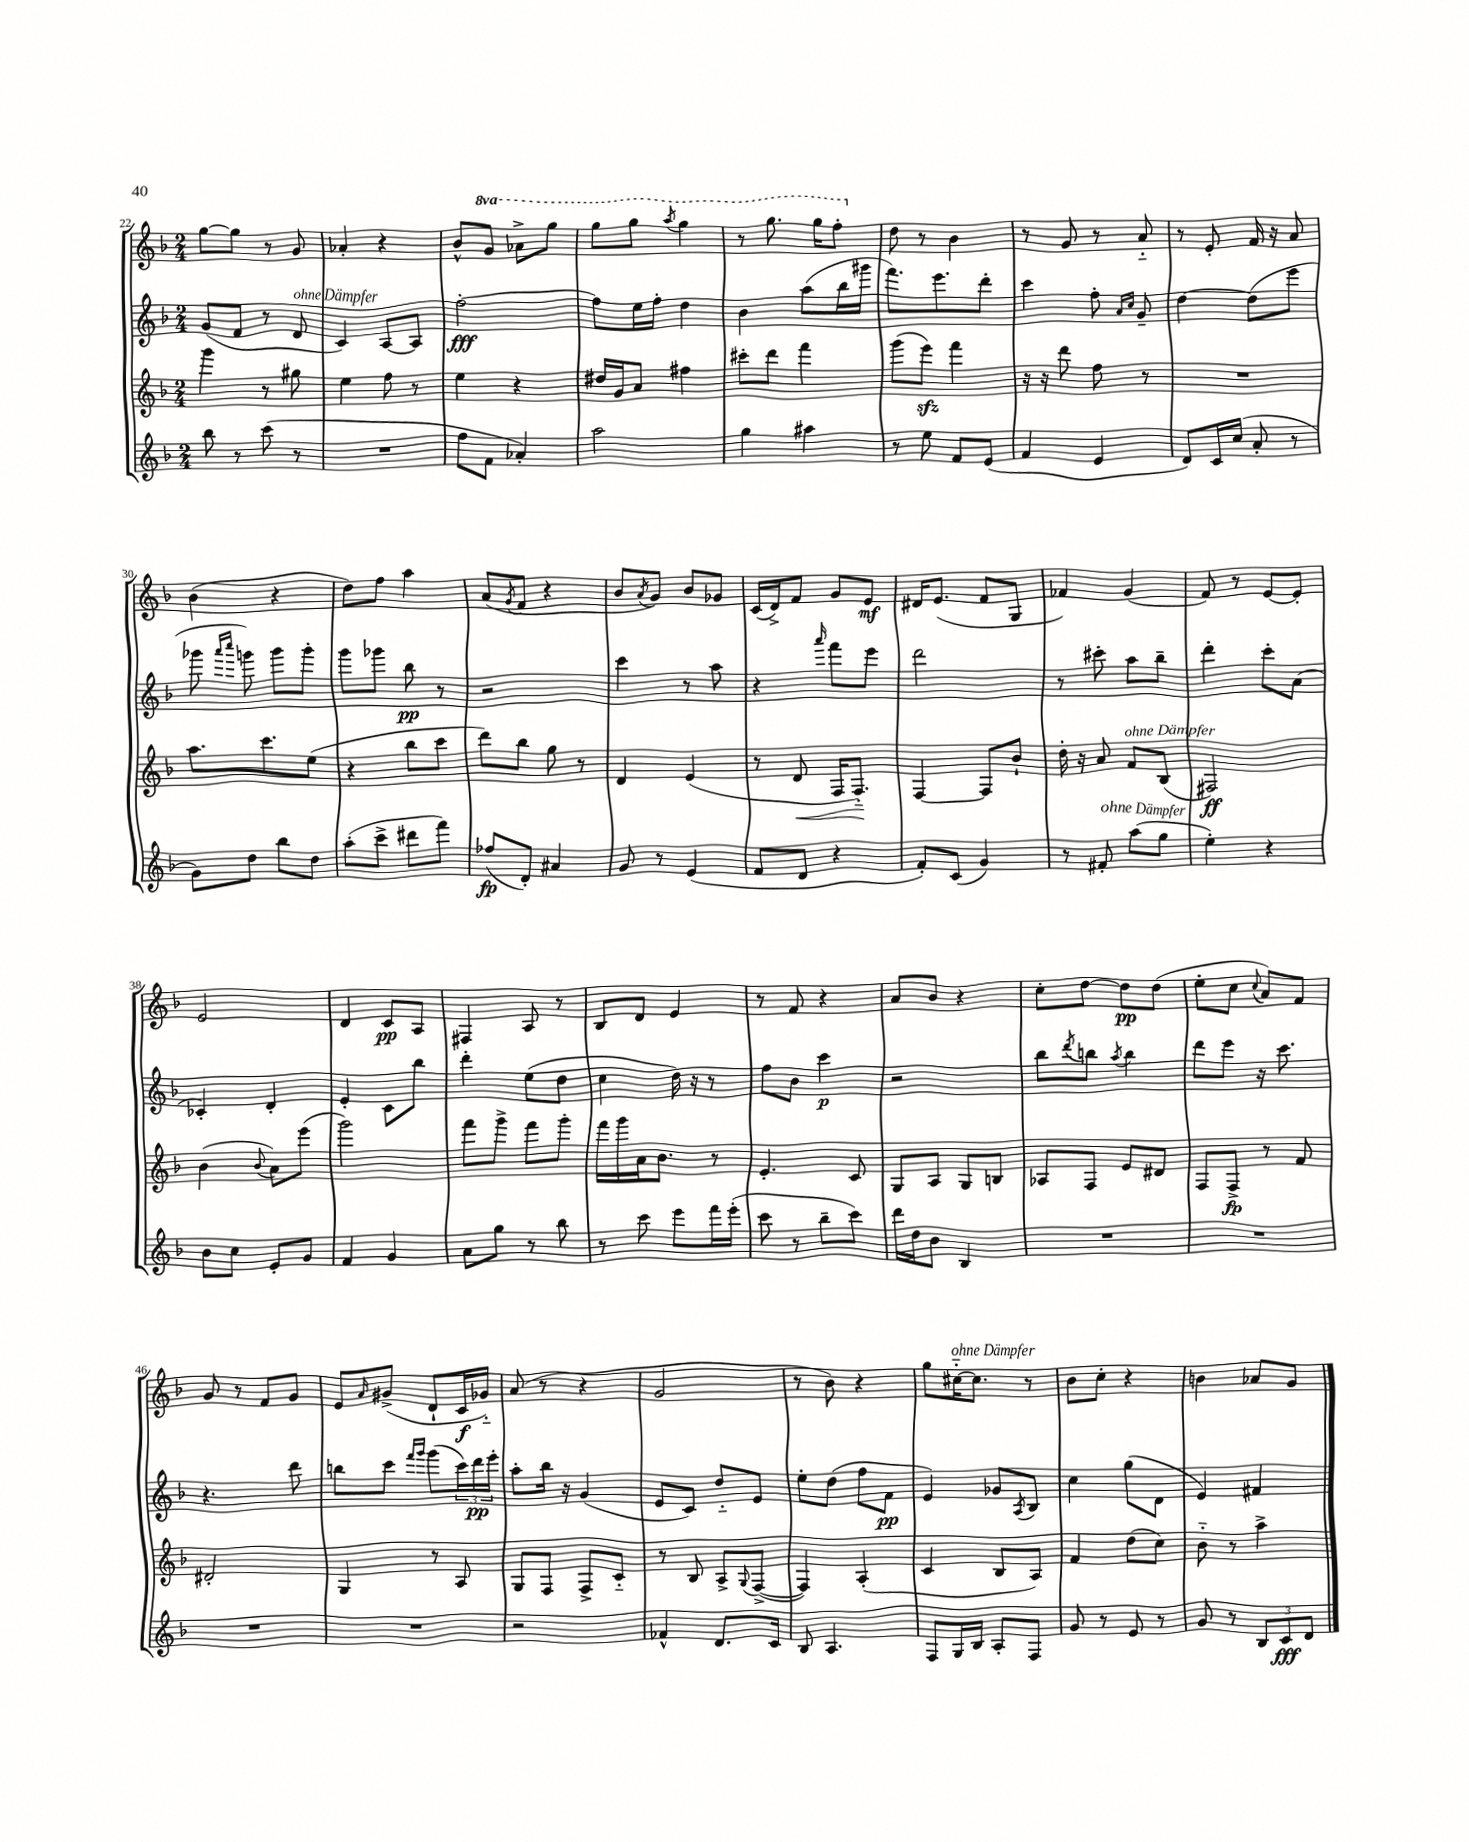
<<
\new StaffGroup <<
\new Staff = "s0" {
    \clef treble \key f \major \numericTimeSignature \time 2/4 \set Staff.ottavationMarkups = #ottavation-simple-ordinals
    g''8~ g''8 r8 g'8 |
    aes'4-. r4 |
    bes'8-^ \ottava #1 g''8 aes''8-> g'''8 |
    g'''8 g'''8 \acciaccatura { a'''8 } g'''4 |
    r8 g'''8. g'''16 f'''8-. \ottava #0 |
    d''8 r8 bes'4 |
    r8 g'8 r8 a'8-_ |
    r8 e'8-. f'16 r16 a'8 |
    bes'4( r4 |
    d''8) f''8 a''4 |
    a'8( \acciaccatura { g'8 } f'8 r4 |
    bes'8 \acciaccatura { a'8 } g'8) bes'8 ges'8 |
    c'16( d'16->) f'8 g'8 e'8\mf |
    dis'16 e'8.( f'8 g8 |
    fes'4) g'4( |
    f'8) r8 e'8~ e'8-. |
    e'2 |
    d'4 c'8\pp a8 |
    fis4 a8 r8 |
    bes8 d'8 e'4 |
    r8 f'8 r4 |
    a'8 bes'8 r4 |
    c''8-. d''8~ d''8\pp d''8( |
    e''8-. c''8 \appoggiatura { c''8 } a'8) f'8 |
    g'8 r8 f'8 g'8 |
    e'8 \grace { a'16 } gis'8->( d'8-! c'16\f ges'16-_) |
    a'8( r8 r4 |
    g'2 |
    r8 bes'8) r4 |
    g''8 cis''16~-_^\markup { \italic "ohne Dämpfer" } cis''8. r8 |
    bes'8 c''8-. r4 |
    b'4 aes'8 g'8 \bar "|." |
}
\new Staff = "s1" {
    \clef treble \key f \major \numericTimeSignature \time 2/4
    g'8( f'8 r8 d'8^\markup { \italic "ohne Dämpfer" } |
    c'4) a8~ a8 |
    f''2~-.\fff |
    f''8 e''16 f''16-. d''4 |
    bes'4 a''8( bes''16 gis'''16 |
    f'''8.) e'''8. d'''8-. |
    c'''4 f''8-. \grace { a'16 c''16 } g'8-- |
    d''4~ d''8( e'''8 |
    ges'''8 \grace { a'''16 c''''16 } g'''8) g'''8 g'''8-. |
    g'''8 ges'''8 bes''8\pp r8 |
    r2 |
    c'''4 r8 a''8 |
    r4 \grace { a'''16 } f'''8 e'''8 |
    d'''2 |
    r8 cis'''8-. a''8 bes''8-- |
    d'''4-. c'''8-. a'8( |
    ces'4-.) d'4-. |
    e'4-. c'8 bes''8 |
    d'''4-. e''8( d''8 |
    c''4 d''16) r16 r8 |
    f''8 bes'8 c'''4\p |
    r2 |
    bes''8 \acciaccatura { d'''8 } b''8 \acciaccatura { a''8 } b''4 |
    d'''8 e'''8 r16 c'''8. |
    r4. d'''8 |
    b''8 c'''8 \grace { f'''16 g'''16 } g'''8( \tuplet 3/2 { c'''16) d'''16\pp e'''16-. } |
    a''8-. bes''16 r16 g'4( |
    e'8 c'8) d''8-_ e'8 |
    e''8-. d''8( f''8 f'8\pp |
    e'4) ges'8 \acciaccatura { a8 } bes8 |
    c''4 g''8( d'8 |
    e'4) fis'4 \bar "|." |
}
\new Staff = "s2" {
    \clef treble \key f \major \numericTimeSignature \time 2/4
    g'''4 r8 gis''8 |
    e''4 f''8 r8 |
    e''4 r4 |
    dis''16 g'16 a'8 fis''4 |
    cis'''8-. d'''8 f'''4 |
    g'''8( e'''8\sfz) f'''4 |
    r16 r16 d'''8 f''8 r8 |
    R2 |
    a''8. c'''8. e''8( |
    r4 bes''8 c'''8 |
    d'''8) bes''8 g''8 r8 |
    d'4 e'4( |
    r8 d'8\< f16 f8.-_\!) |
    f4~ f8 bes'8-! |
    d''16-. r16 a'8 f'8^\markup { \italic "ohne Dämpfer" } bes8( |
    fis2\ff) |
    bes'4( \appoggiatura { bes'8 } a'8) e'''8( |
    g'''2) |
    f'''8 g'''8-> f'''8 g'''8-. |
    f'''16 g'''16 a'16 bes'8. r8 |
    e'4.-. c'8 |
    g8 a8 g8 b8 |
    aes8 f8 e'8 dis'8 |
    f8 f8->\fp r8 f'8 |
    dis'2-. |
    g4 r8 a8 |
    g8 f8 f8-> c'8-_ |
    r8 bes8 a8-> \appoggiatura { g8 } f8~->( |
    f4) a4-.( |
    c'4 bes8 a8) |
    f'4 d''8( c''8) |
    bes'8-_ r8 a''4-> \bar "|." |
}
\new Staff = "s3" {
    \clef treble \key f \major \numericTimeSignature \time 2/4
    bes''8 r8 c'''8( r8 |
    R2 |
    f''8 f'8 aes'4-.) |
    a''2 |
    g''4 ais''4 |
    r8 e''8 f'8 e'8( |
    f'4 e'4 |
    d'8) c'16 c''16( a'8-. r8 |
    g'8) d''8 bes''8 d''8 |
    a''8-.( c'''8-> dis'''8 f'''8) |
    fes''8\fp( d'8-.) ais'4 |
    g'8 r8 e'4( |
    f'8 d'8 r4 |
    f'8-.) c'8( g'4) |
    r8 fis'8-.^\markup { \italic "ohne Dämpfer" } a''8( g''8 |
    e''4-.) r4 |
    bes'8 c''8 e'8-. g'8 |
    f'4 g'4 |
    a'8 g''8 r8 bes''8 |
    r8 c'''8 e'''8 f'''16 e'''16-.( |
    c'''8 r8 bes''8-- c'''8) |
    d'''16 d''16 bes'8 bes4 |
    R2 |
    R2 |
    R2 |
    R2 |
    r2 |
    fes'4-^ d'8. c'16 |
    bes8 a4. |
    f8 g16 bes16 a8-. f8 |
    g'8 r8 e'8 r8 |
    g'8 r8 \tuplet 3/2 { bes8 c'8\fff d'8 } \bar "|." |
}
>>
>>
\layout { \context { \Score currentBarNumber = #22 } }
